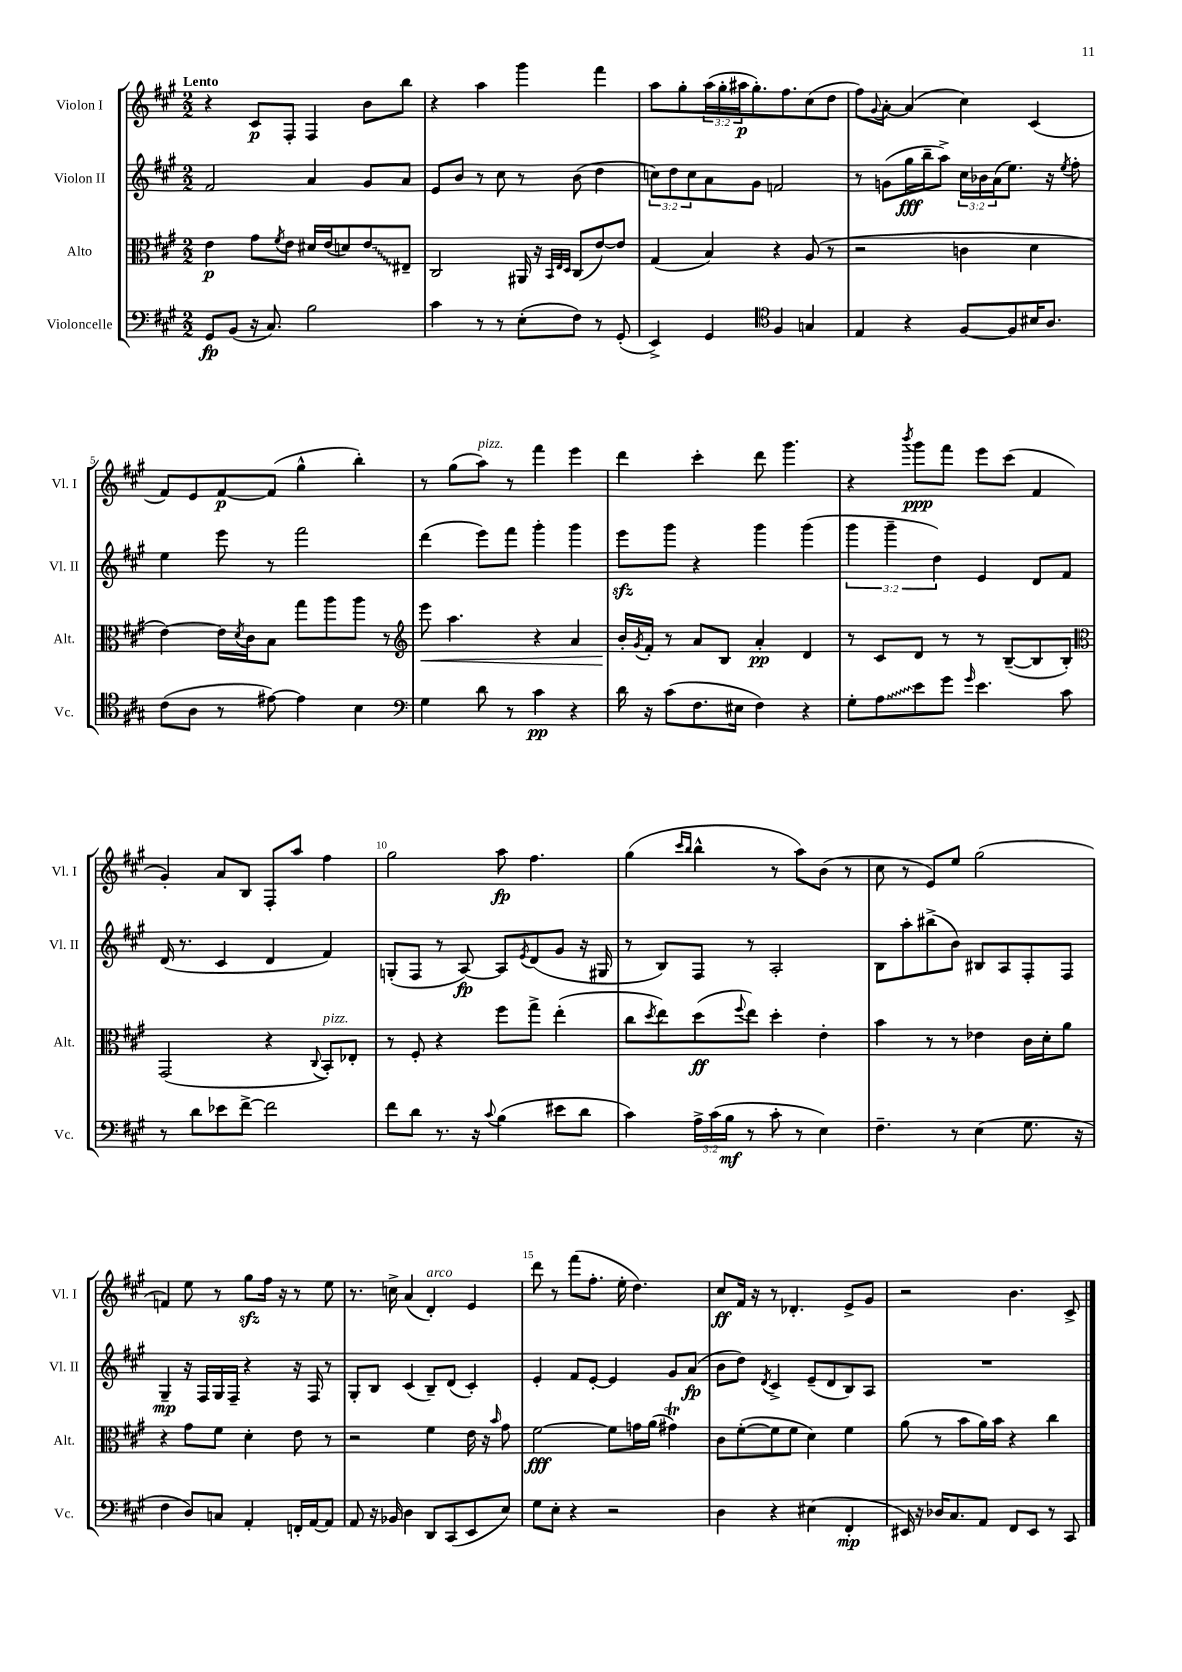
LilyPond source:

<<
\new StaffGroup <<
\new Staff = "s0" \with { instrumentName = "Violon I" shortInstrumentName = "Vl. I" } {
    \clef treble \key a \major \numericTimeSignature \time 2/2 \override Staff.TupletNumber.text = #tuplet-number::calc-fraction-text \tempo "Lento"
    r4 cis'8\p fis8-. fis4 b'8 b''8 |
    r4 a''4 gis'''4 fis'''4 |
    a''8 gis''8-. \tuplet 3/2 { a''16( gis''16-. ais''16\p } gis''8.-.) fis''8. cis''8( d''8 |
    fis''8) \appoggiatura { gis'8 } a'8~-. a'4( cis''4) cis'4( |
    fis'8) e'8 fis'8~\p fis'8( gis''4-^ b''4-.) |
    r8 gis''8( a''8^\markup { \italic "pizz." }) r8 fis'''4 e'''4 |
    d'''4 cis'''4-. d'''8 gis'''4. |
    r4 \acciaccatura { b'''8 } gis'''8\ppp fis'''8 e'''8 cis'''8( fis'4 |
    gis'4-.) a'8 b8 fis8-. a''8 fis''4 |
    gis''2 a''8\fp fis''4. |
    gis''4( \grace { cis'''16 b''16 } b''4-^ r8 a''8) b'8( r8 |
    cis''8 r8 e'8) e''8 gis''2( |
    f'4) e''8 r8 gis''8\sfz fis''16 r16 r8 e''8 |
    r8. c''16-> a'4( d'4-.^\markup { \italic "arco" }) e'4 |
    d'''8 r8 fis'''8( fis''8.-. e''16-. d''4.) |
    cis''8\ff fis'16 r16 r8 des'4.-. e'8-> gis'8 |
    r2 b'4. cis'8-> \bar "|." |
}
\new Staff = "s1" \with { instrumentName = "Violon II" shortInstrumentName = "Vl. II" } {
    \clef treble \key a \major \numericTimeSignature \time 2/2 \override Staff.TupletNumber.text = #tuplet-number::calc-fraction-text
    fis'2 a'4 gis'8 a'8 |
    e'8 b'8 r8 cis''8 r8 b'8( d''4 |
    \tuplet 3/2 { c''8) d''8 c''8 } a'8 gis'8 f'2 |
    r8 g'8( gis''16\fff b''16-- a''8->) \tuplet 3/2 { cis''16 bes'16 a'16( } e''8.) r16 \acciaccatura { e''8 } fis''8-. |
    e''4 e'''8 r8 fis'''2 |
    d'''4( e'''8) fis'''8 gis'''4-. gis'''4 |
    e'''8\sfz gis'''8 r4 gis'''4 gis'''4( |
    \tuplet 3/2 { gis'''4 gis'''4-- d''4) } e'4 d'8 fis'8 |
    d'16( r8. cis'4 d'4 fis'4) |
    g8-.( fis8 r8 a8~\fp) a8 \acciaccatura { e'8 } d'8( gis'8 r16 gis16 |
    r8 b8) fis8 r8 a2-. |
    b8 a''8-. bis''8->( b'8) bis8 a8 fis8-. fis8 |
    gis4--\mp r16 fis16 gis16 fis16-- r4 r16 fis16 r8 |
    gis8-. b8 cis'4( b8--) d'8( cis'4-.) |
    e'4-. fis'8 e'8~-. e'4 gis'8 a'8\fp( |
    b'8 d''8) \acciaccatura { d'8 } cis'4-> e'8--( d'8 b8) a8 |
    R1 \bar "|." |
}
\new Staff = "s2" \with { instrumentName = "Alto" shortInstrumentName = "Alt." } {
    \clef alto \key a \major \numericTimeSignature \time 2/2
    e'4\p gis'8 \acciaccatura { fis'8 } e'8 dis'16 e'16( d'8) \once \override Glissando.style = #'zigzag e'8\glissando eis8-- |
    cis2 ais,16 r16 \grace { b,32 e32 d32 } cis8( e'8~) e'8 |
    gis4( b4) r4 a8( r8 |
    r2 c'4 d'4 |
    e'4~) e'16 \acciaccatura { d'8 } cis'16 b8 gis''8 a''8 a''8 r8 |
    \clef treble e'''8\< a''4. r4 a'4 |
    b'16-.\! \acciaccatura { gis'8 } fis'16-. r8 a'8 b8 a'4-.\pp d'4 |
    r8 cis'8 d'8 r8 r8 b8~--( b8 b8-.) |
    \clef alto gis,2( r4 \appoggiatura { cis8 } b,8-.^\markup { \italic "pizz." }) ees8-. |
    r8 fis8-. r4 fis''8 gis''8-> e''4-.( |
    cis''8 \acciaccatura { d''8 } e''8) d''8\ff( \appoggiatura { fis''8 } e''8) d''4-. e'4-. |
    b'4 r8 r8 ees'4 cis'16 d'16-. a'8 |
    r4 gis'8 fis'8 d'4-. e'8 r8 |
    r2 fis'4 e'16 r16 \grace { b'16 } gis'8 |
    fis'2~\fff fis'8 g'16 a'16( gis'4\trill) |
    cis'8 fis'8~-.( fis'8 fis'8 d'4) fis'4 |
    a'8( r8 b'8 a'16) b'16 r4 cis''4 \bar "|." |
}
\new Staff = "s3" \with { instrumentName = "Violoncelle" shortInstrumentName = "Vc." } {
    \clef bass \key a \major \numericTimeSignature \time 2/2 \override Staff.TupletNumber.text = #tuplet-number::calc-fraction-text
    gis,8\fp b,8( r16 cis8.) b2 |
    cis'4 r8 r8 e8-.( fis8) r8 gis,8-.( |
    e,4->) gis,4 \clef tenor fis4 g4 |
    e4 r4 fis8~ fis8 bis16 a8. |
    cis'8( a8 r8 eis'8~) eis'4 b4 |
    \clef bass gis4 d'8 r8 cis'4\pp r4 |
    d'16 r16 cis'8( fis8. eis16 fis4) r4 |
    gis8-. \once \override Glissando.style = #'zigzag a8\glissando e'8 gis'8 \grace { gis'16 } e'4. cis'8 |
    r8 d'8 ees'8 fis'8~-> fis'2 |
    fis'8 d'8 r8. r16 \appoggiatura { cis'8 } b4( eis'8 d'8 |
    cis'4) \tuplet 3/2 { a16-> cis'16( b16\mf } r8 cis'8-. r8 e4) |
    fis4.-- r8 e4( gis8. r16 |
    fis4 d8) c8 a,4-. f,16-. a,16~ a,8 |
    a,8 r16 bes,16 d4 d,8 cis,8( e,8 e8) |
    gis8 e8-. r4 r2 |
    d4 r4 eis4( fis,4-.\mp |
    eis,16) r16 des16 cis8. a,8 fis,8 eis,8 r8 cis,8 \bar "|." |
}
>>
>>
\layout { \context { \Score \override BarNumber.break-visibility = ##(#f #t #t) barNumberVisibility = #(every-nth-bar-number-visible 5) } }
